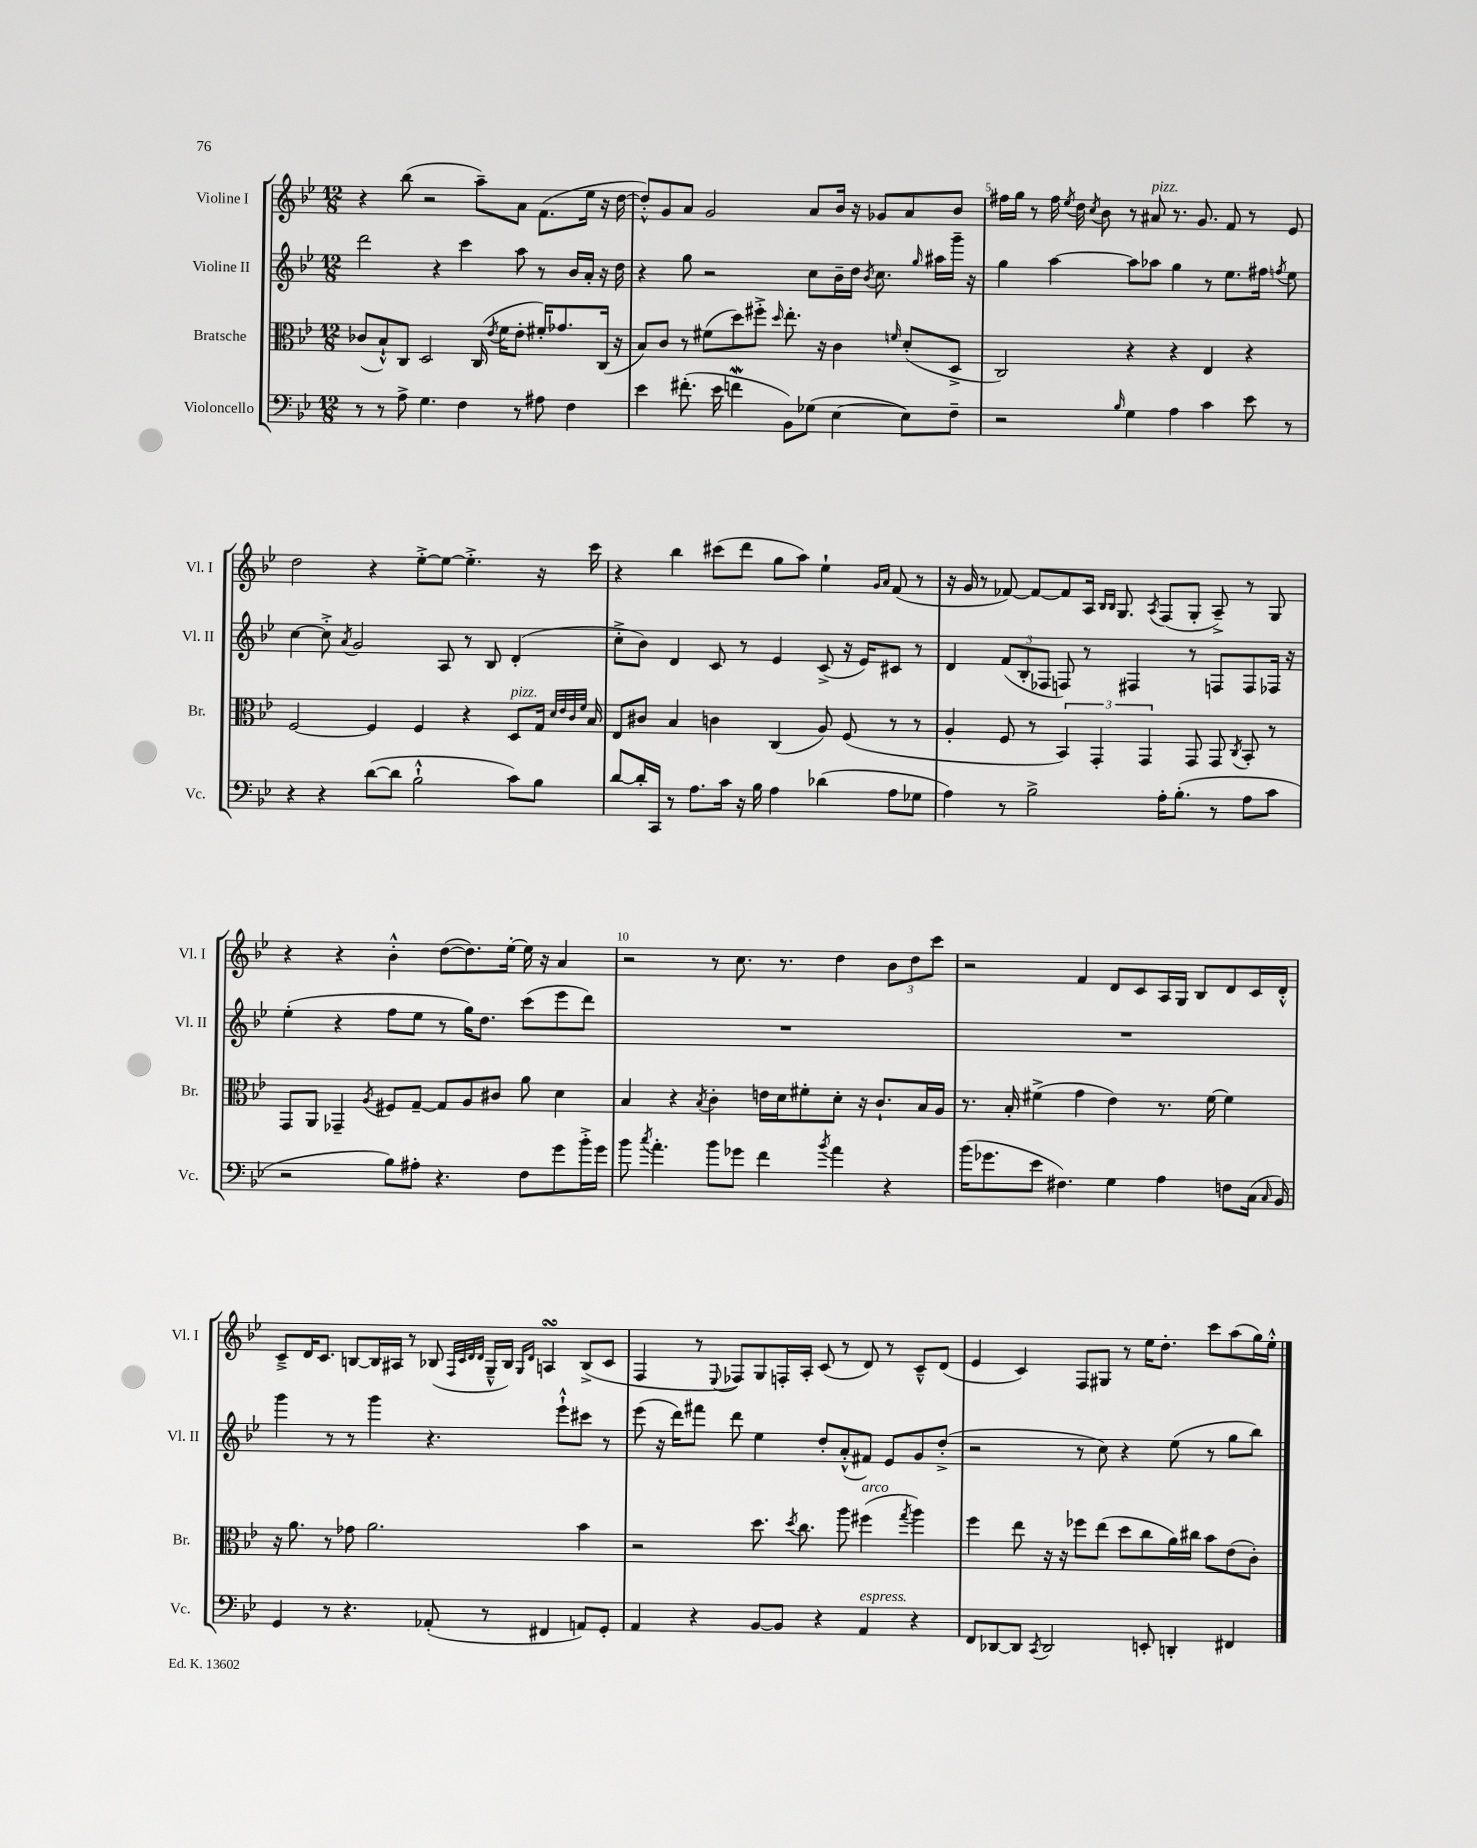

**kern	**kern	**kern	**kern
*part4	*part3	*part2	*part1
*staff4	*staff3	*staff2	*staff1
*I"Violoncello	*I"Bratsche	*I"Violine II	*I"Violine I
*I'Vc.	*I'Br.	*I'Vl. II	*I'Vl. I
*clefF4	*clefC3	*clefG2	*clefG2
*k[b-e-]	*k[b-e-]	*k[b-e-]	*k[b-e-]
*M12/8	*M12/8	*M12/8	*M12/8
=3	=3	=3	=3
8r	(8c-X/L	2ddd\	4r
8r	8B-`^^/)	.	.
8A^\	8C/J	.	(8bb-\
4.G\	2D/	.	2r
.	.	4r	.
4F\	.	4ccc\	.
.	(16C/	.	8aa~\L)
.	8qe-/	.	.
.	16f\KL	.	.
8r	8e-'\J	8aa\	8a\J
8A#X\	16f#X'/KL)	8r	(8.f\L
.	8.g-X/	.	.
4F\	.	16b-/LL	.
.	.	16a'/JJ	16ee-\Jk
.	(16C/Jk	16r	16r
.	16r	16dd\	[16dd\
=4	=4	=4	=4
4e-\	8B-/L)	4r	8dd'^^/L])
.	8c/J	.	8g/
(8.f#X'\	8r	8gg\	8a/J
.	(8f#X\L	2r	2g/
16e-\	.	.	.
4fnW\	8dd\)	.	.
.	8ff#X'^\J	.	.
.	16qqdd/	.	.
8BB-\L)	8.ee-'\	.	.
(8G-X\J	.	8cc\L	8a/L
.	16r	.	.
[4E-\	4c\	16b-~\L	16b-/Jk
.	.	16dd\JJ	16r
.	.	8qb-/	.
.	.	8.cc\	8g-X/L
.	16qqfn/	.	.
8E-\L])	(8d'/L	.	8a/
.	.	16qqgg/	.
.	.	16aa#X\LL	.
8F~\J	8D^/J	16ggg~\JJ	8b-/J
.	.	16r	.
=5	=5	=5	=5
2r	2C/)	4gg\	16ff#X\LL
.	.	.	16gg\JJ
.	.	.	8r
.	.	[4aa\	16ff#\
.	.	.	8qee-/
.	.	.	16dd\
.	.	.	8qcc/
.	.	.	8b-\
16qqB-/	.	.	.
4G\	4r	8aa\L]	8r
!	!	!	!LO:TX:a:i:t=pizz.
.	.	8aa-X\J	8a#X/
4A\	4r	4gg\	8.r
.	.	.	8.g/
4c\	4E-/	8r	.
.	.	8.ee-\L	8f/
8e-\	4r	.	8r
.	.	16ff#X\Jk	.
.	.	8qffn/	.
8r	.	8ee-\	8e-/
!!LO:LB:g=z
=6	=6	=6	=6
4r	[2F/	[4cc\	2dd\
4r	.	8cc'^\]	.
.	.	8qa/	.
.	.	2g/	.
([8d\L	4F/]	.	4r
8d\J]	.	.	.
2B-`^^\	4F/	.	[8ee-'^\L
.	.	8A/	8ee-\J_
.	4r	8r	4.ee-'^\]
.	.	8B-/	.
!	!LO:TX:a:i:t=pizz.	!	!
8c\L)	8D/L	(4d'/	.
8B-\J	16G/Jk	.	16r
.	32qqd/LLL	.	.
.	32qqe-/	.	.
.	32qqc/	.	.
.	32qqf/JJJ	.	.
.	16B-/	.	16ccc\
=7	=7	=7	=7
[8d/L	8E-/L	8cc'^\L	4r
16d'/L]	8c#X/J	8b-\J)	.
16CC/JJ	.	.	.
8r	4B-/	4d/	4bb-\
8.A\L	.	.	.
.	4cn\	8c/	(8ccc#X\L
16c\Jk	.	.	.
16r	.	8r	8ddd\J
16B-\	.	.	.
4A\	(4C/	4e-/	8gg\L
.	.	.	8aa\J)
(4d-X\	8A/)	(8c^/	4ee-`\
.	(8F/	16r	.
.	.	16e-/KL)	.
.	.	.	16qqg/LL
.	.	.	16qqa/JJ
8A\L	8r	8c#X/J	(8f/
8G-X\J	8r	8r	8r
=8	=8	=8	=8
4A\)	4A'/	4d/	16r
.	.	.	16g/
.	.	.	8r
8r	8F/	(12f/L	[8f-X/)
.	.	12B-'/	.
2B-^\	8r	.	8f-/L_
.	.	12F-X/J	.
.	6BB-/)	8Fn/)	8f-/]
.	.	8r	16A/Jk
.	6GG'/	.	.
.	.	.	16qqB-/LL
.	.	.	16qqB-/JJ
.	.	.	8.G/
.	.	4F#X/	.
.	6GG/	.	.
.	.	.	8qA/
16A'\KL	.	.	(8F/L
(8.B-'\J	.	.	.
.	8GG/	8r	8G'/J
8r	8GG/	8Fn/L	8A~^/)
.	8qC/	.	.
8A\L	8BB-'/	8F/	8r
8c\J	8r	16F-X/Jk	8G/
.	.	16r	.
!!LO:LB:g=z
=9	=9	=9	=9
2r	8GG/L	(4ee-'\	4r
.	8AA/J	.	.
.	4GG-X~/	4r	4r
.	8qA/	.	.
8B-\L)	8F#X/L	8ff\L	4b-'^^\
8A#X'\J	[8G~/J	8ee-\J	.
4.r	8G/L]	8r	([8dd\L
.	8A/	16gg\KL)	8.dd\])
.	.	8.dd\J	.
.	8c#X/J	.	.
.	.	.	[16ee-'\Jk
8F\L	8a\	(8ccc\L	16ee-\]
.	.	.	16r
8g\	4d\	8eee-\	4a/
16b-'^\L	.	8ddd\J)	.
16g\JJ	.	.	.
=10	=10	=10	=10
8b-\	4B-/	1.r	2r
8qcc/	.	.	.
4.a'\	.	.	.
.	4r	.	.
.	8qB-/	.	.
8b-\L	4c'\	.	8r
8g-X\J	.	.	8.cc\
4f\	16en\LL	.	.
.	16d\J	.	8.r
.	8f#X'\	.	.
8qb-/	.	.	.
4a\	8d'\J	.	4dd\
.	16r	.	.
.	8.c`/L	.	.
4r	.	.	12b-\L
.	.	.	12dd\
.	16B-/L	.	.
.	.	.	12ccc\J
.	16A/JJ	.	.
=11	=11	=11	=11
(16b-\KL	8.r	1.r	2r
8.g-X\	.	.	.
.	16B-'/	.	.
8e-\J	(4f#X^\	.	.
4.F#X\)	.	.	.
.	4g\	.	4f/
4G\	4e-\)	.	8d/L
.	.	.	8c/
4A\	8.r	.	16A/L
.	.	.	16G/JJ
.	.	.	8B-/L
.	[16f#\	.	.
8Fn\L	4f#\]	.	8d/
(16C\Jk	.	.	16c/L
16qqC/	.	.	.
16BB-/)	.	.	16d'^^/JJ
!!LO:LB:g=z
=12	=12	=12	=12
4GG/	16r	4ggg\	8c~^/L
.	8.a\	.	.
.	.	.	16d/K
.	.	.	8.c/J
8r	8r	8r	.
4.r	8g-X\	8r	[8Bn/L
.	2.a\	4ggg\	16B/L]
.	.	.	16A#X/JJ
.	.	.	8r
(8AA-X'/	.	4.r	(8B-X/
.	.	.	32qqF/LLL
.	.	.	32qqc/
.	.	.	32qqd/
.	.	.	32qqd/JJJ
8r	.	.	16G~^^/LL
.	.	.	16B-/JJ)
.	.	.	16qqG/LL
.	.	.	16qqd/JJ
4FF#X/	.	.	4AnsSsS/
.	.	8eee-`^^\L	.
8AAn/L)	4b-\	8ccc#X\J	(8B-^/L
8GG'/J	.	8r	8c/J
=13	=13	=13	=13
4AA/	2r	(8eee-\	4F/
.	.	16r	.
.	.	16ddd\KL)	.
4r	.	8fff#X\J	8r
.	.	.	8qqE-/
.	.	8ddd\	8F-X/L)
[8BB-/L	8.dd\	4ee-\	8G/
8BB-/J]	.	.	16Fn'/L
.	8qdd/	.	.
.	8.cc\	.	16A'/JJ
4r	.	8dd'/L	(8c/
.	8aa\	(8a'^^/	8r
!	!LO:TX:a:i:t=arco	!	!
!LO:TX:a:i:t=espress.	!	!	!
4AA/	(4ff#X\	8f#X/J)	8d/)
.	.	8e-/L	8r
.	8qgg/	.	.
4r	4aa\)	8g/	8c~^^/L
.	.	(8dd'^/J	(8d/J
=14	=14	=14	=14
8FF/L	4ff\	2r	4e-/
[8DD-X/	.	.	.
8DD-/J]	8ee-\	.	4c/)
8qCC/	.	.	.
2DD-/	16r	.	.
.	16r	.	.
.	8ff-X\L	8r	8F/L
.	(8ee-\J	8cc\)	8G#X/J
.	8dd\L	4r	8r
8EEn'/	8cc\	.	16ee-\KL
.	.	.	8.dd'\J
4DDn'/	16a\L)	(8ee-\	.
.	16cc#X\JJ	.	.
.	8b-\L	8r	8ccc\L
4FF#X/	(8e-\	8gg\L	(8aa\
.	8c'\J)	8bb-\J)	16gg\L)
.	.	.	16ee-'^^\JJ
==	==	==	==
*-	*-	*-	*-
